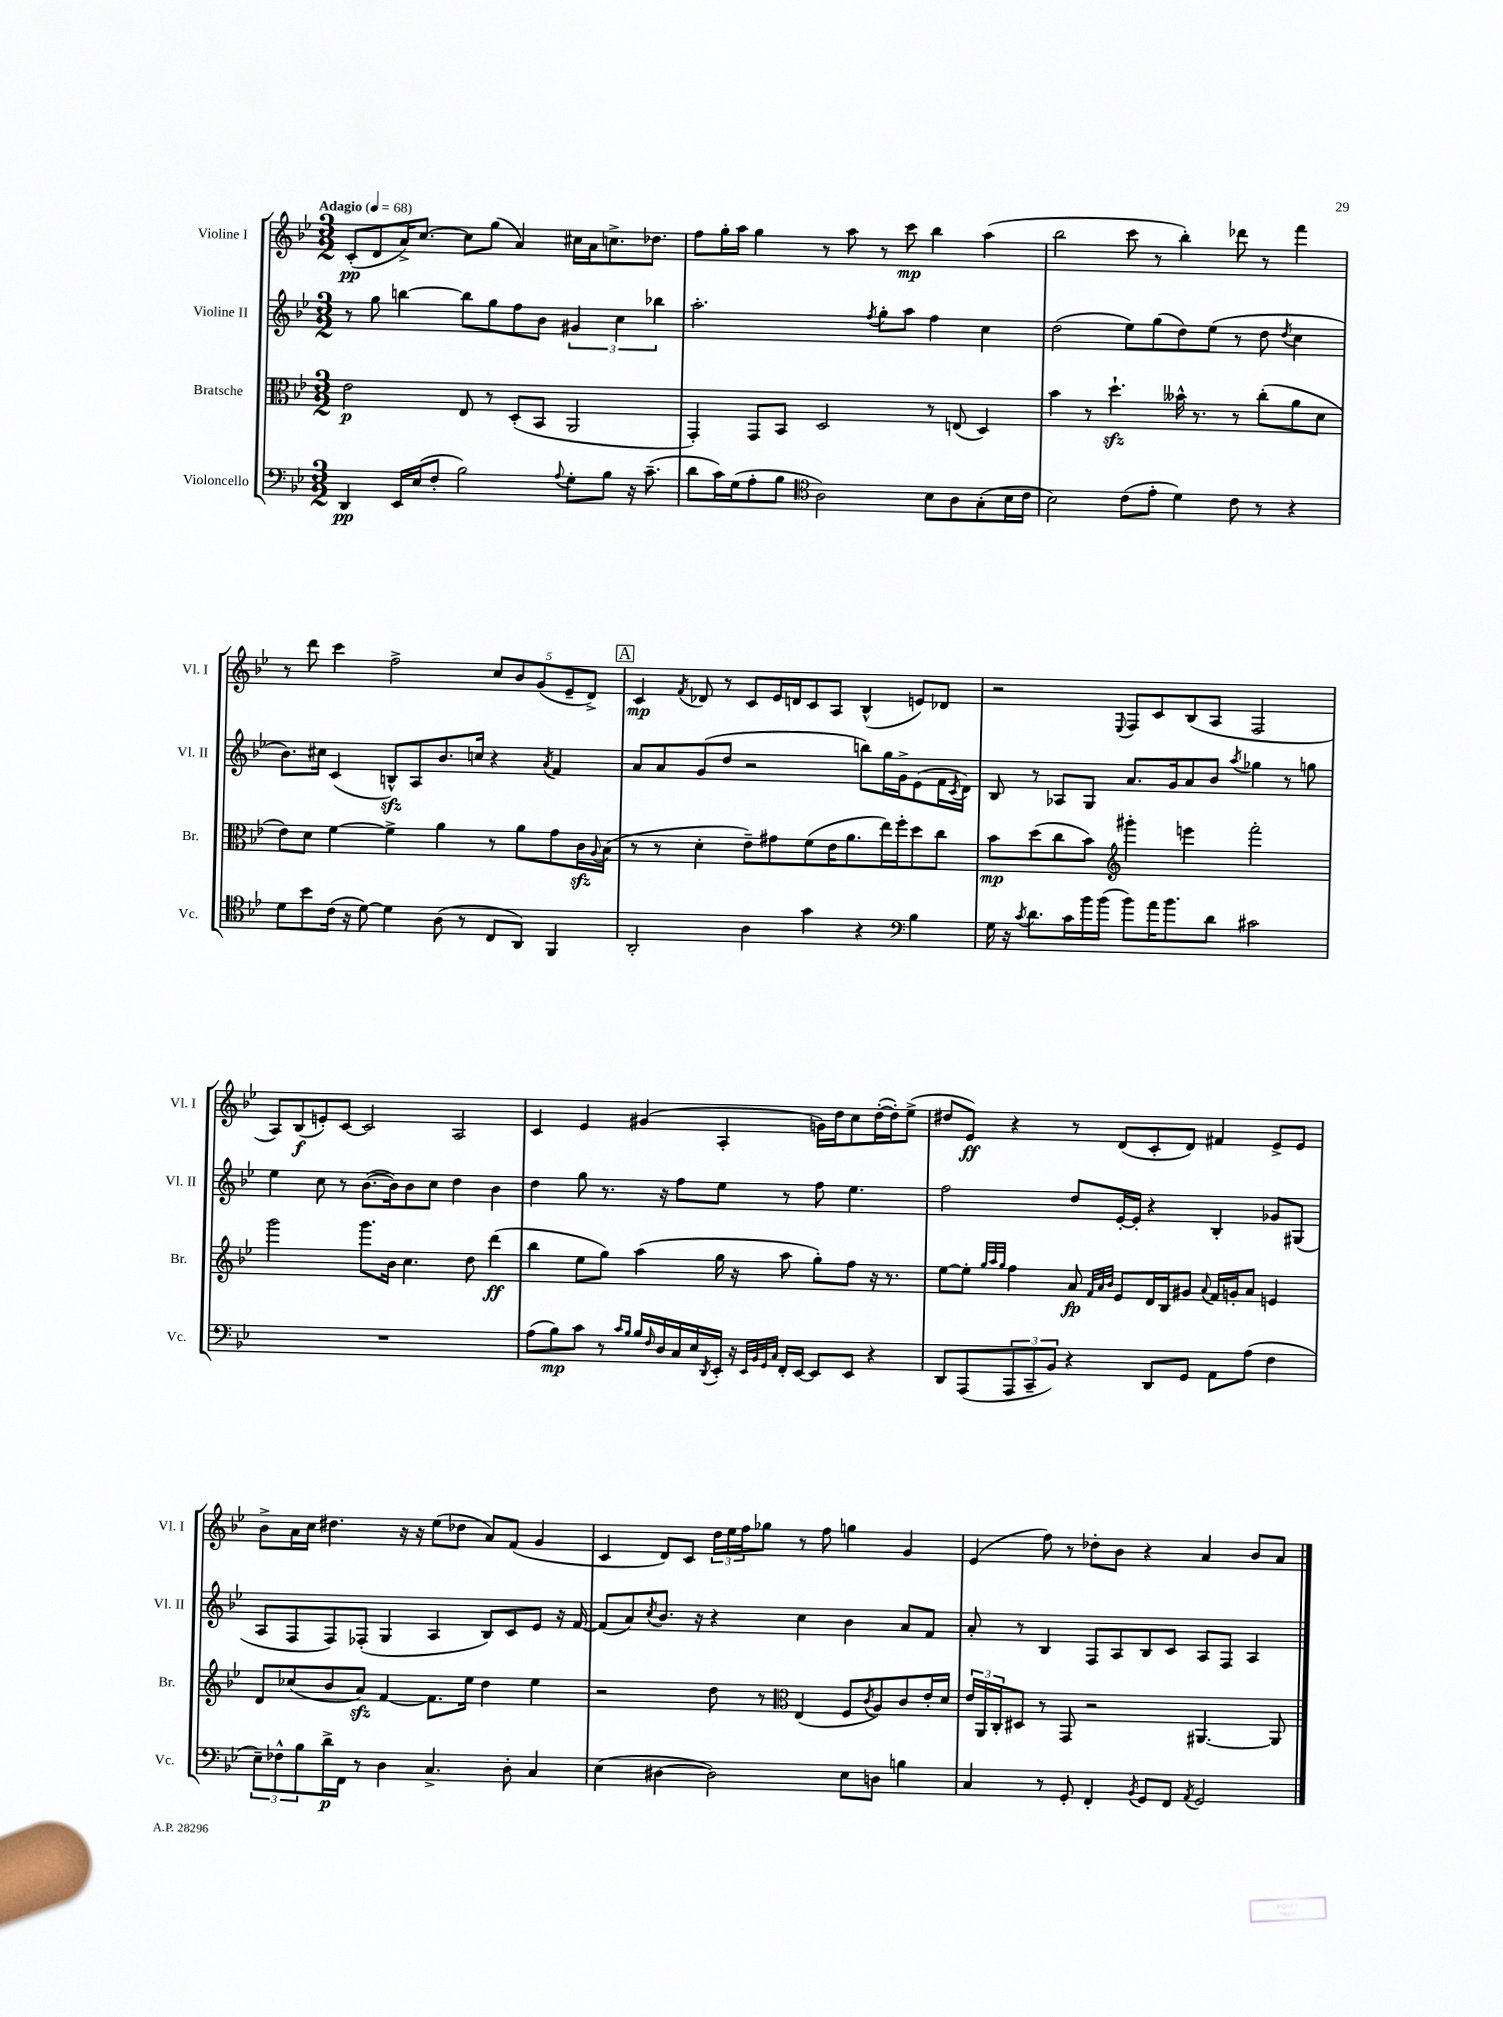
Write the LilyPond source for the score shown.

<<
\new StaffGroup <<
\new Staff = "s0" \with { instrumentName = "Violine I" shortInstrumentName = "Vl. I" } {
    \clef treble \key bes \major \numericTimeSignature \time 3/2 \tempo "Adagio" 4 = 68
    c'8-.\pp( d'8 a'16->) c''8.~ c''8 g''8( a'4) cis''16 a'16 c''8.-> des''8. |
    f''8 g''16-. a''16 g''4 r8 a''8 r8 c'''8\mp bes''4 a''4( |
    bes''2 c'''8 r8 bes''4-.) des'''8 r8 f'''4 |
    r8 d'''8 c'''4 f''2-> \tuplet 5/4 { c''8 bes'8 g'8( ees'8-- d'8->) } |
    \mark \markup { \box "A" } c'4\mp \acciaccatura { f'8 } des'8 r8 c'8 ees'16 d'16 c'8 a8 bes4-^( e'8) des'8 |
    r2 \appoggiatura { ees8 } f8 c'8 bes8( a8 f2 |
    a8) bes8\f( e'8-.) c'8~ c'2 a2 |
    c'4 ees'4 gis'4( a4-. g'16) d''16 c''8 d''16~-.( d''16-.) ees''8->( |
    dis''8 ees'8\ff) r4 r8 d'8( c'8-. d'8) fis'4 ees'8-> ees'8 |
    bes'8-> a'16 c''16 dis''4. r16 r16 ees''8( des''8 a'8) f'8( g'4 |
    c'4 d'8) c'8 \tuplet 3/2 { d''16 ees''16 f''16 } ges''8 r8 f''8 g''4 g'4 |
    ees'4( f''8) r8 des''8-. bes'8 r4 a'4 bes'8 a'8 \bar "|." |
}
\new Staff = "s1" \with { instrumentName = "Violine II" shortInstrumentName = "Vl. II" } {
    \clef treble \key bes \major \numericTimeSignature \time 3/2
    r8 g''8 b''4~ b''8 g''8 f''8 bes'8 \tuplet 3/2 { gis'4 c''4 bes''4 } |
    a''2.-. \acciaccatura { f''8 } g''8-. a''8 f''4 c''4 |
    d''2( ees''8) g''8( d''8) ees''8( r8 d''8 \acciaccatura { d''8 } c''4 |
    bes'8.) cis''16 c'4( b8-^\sfz) a8 bes'8. c''16 r4 \acciaccatura { a'8 } f'4 |
    \mark \markup { \box "A" } a'8 a'8 g'8( d''8 r2 b''8) g''16 g'16-> ees'8( f'16 \acciaccatura { c'8 } d'16) |
    bes8 r8 aes8 g8 a'8. g'16 a'8 bes'8 \acciaccatura { a''8 } ges''4 r8 g''8 |
    ees''4 c''8 r8 bes'8.~( bes'16) bes'8 c''8 d''4 bes'4 |
    d''4 g''8 r8. r16 f''8 ees''8 r8 f''8 ees''4. |
    f''2 d''8 ees'16~-. ees'16-. r4 bes4-. ges'8 gis8( |
    a8 f8 f8) fes8-.( g4 a4 bes8) c'8 ees'8 r16 f'16~ |
    f'8( a'8) \acciaccatura { c''8 } bes'8. r16 r4 c''4 bes'4 a'8 f'8 |
    a'8-. r8 bes4 f8 a8 bes8 c'8 a8 f8 a4 \bar "|." |
}
\new Staff = "s2" \with { instrumentName = "Bratsche" shortInstrumentName = "Br." } {
    \clef alto \key bes \major \numericTimeSignature \time 3/2
    ees'2\p ees8 r8 d8-.( bes,8 a,2 |
    g,4-.) g,8 bes,8 d2 r8 e8( d4) |
    bes'4 r8 d''4.-!\sfz beses'16-^ r8. r8 c''8-.( a'8 d'8 |
    ees'8) d'8 f'4~ f'4-> a'4 r8 a'8 g'8 c'16\sfz \appoggiatura { a8 } bes16( |
    \mark \markup { \box "A" } r8 r8 d'4-. ees'8--) gis'8 f'8( ees'16 a'8. ees''16) f''16-. d''8 c''8 |
    bes'8\mp d''8( c''8 bes'8) \clef treble gis'''4-. e'''4 f'''2-. |
    g'''2 g'''8. bes'16 c''4. d''8 d'''4\ff( |
    bes''4 ees''8 g''8) a''4( g''16 r16 a''8 g''8-.) f''8 r16 r8. |
    ees''8~ ees''8-. \grace { g''32 a''32 g''32 } f''4 a'8\fp \grace { f'32 a'32 bes'32 } ees'8 d'16 bes16 gis'8 \appoggiatura { a'8 } f'16 g'16-. a'8 e'4 |
    d'8 ces''8( bes'8 a'8\sfz) f'4~ f'8. ees''16 d''4 ees''4 |
    r2 d''8 r8 \clef alto ees4( f8 \acciaccatura { c'8 } a8) c'8 ees'16-. d'16 |
    \tuplet 3/2 { ees'16 a,16 c16-. } dis8 r8 g,8 r2 ais,4.~ ais,8 \bar "|." |
}
\new Staff = "s3" \with { instrumentName = "Violoncello" shortInstrumentName = "Vc." } {
    \clef bass \key bes \major \numericTimeSignature \time 3/2
    d,4\pp ees,16 ees16( f8-. bes2) \appoggiatura { a8 } g8-. bes8 r16 c'8.--( |
    d'8 c'16) g16( a8-. bes8 \clef tenor a2) bes8 a8 g8-.( bes16 c'16 |
    bes2) c'8( ees'8-. d'4) c'8 r8 r4 |
    d'8 bes'8 c'16( r16 d'8~) d'4 a8( r8 c8 a,8) f,4 |
    \mark \markup { \box "A" } a,2-. a4 g'4 r4 \clef bass bes4 |
    g16 r16 \acciaccatura { c'8 } d'8. c'16 bes'16 bes'16( bes'8) a'16 bes'8. d'8 cis'2 |
    R1. |
    a8( bes8\mp) c'8 r8 \grace { c'16 bes16 } bes16 \grace { f16 } d16 c16 ees16 \acciaccatura { d,8 } ees,16-. r16 \grace { ees,32 bes,32 g,32 c32 } f,16-. ees,16~ ees,8 ees,8 r4 |
    d,8 a,,8( \tuplet 3/2 { a,,8 c,8-- bes,8) } r4 d,8 g,8 a,8 a8( f4 |
    \tuplet 3/2 { ees8--) fes8-^ bes8 } d'16->\p f,16 r8 d4 c4.-> d8-. c4 |
    ees4( dis4~ dis2) ees8 d8 b4 |
    c4 r8 g,8-. f,4-. \acciaccatura { bes,8 } g,8 f,8 \acciaccatura { a,8 } g,2 \bar "|." |
}
>>
>>
\layout { \context { \Score \remove "Bar_number_engraver" } }
